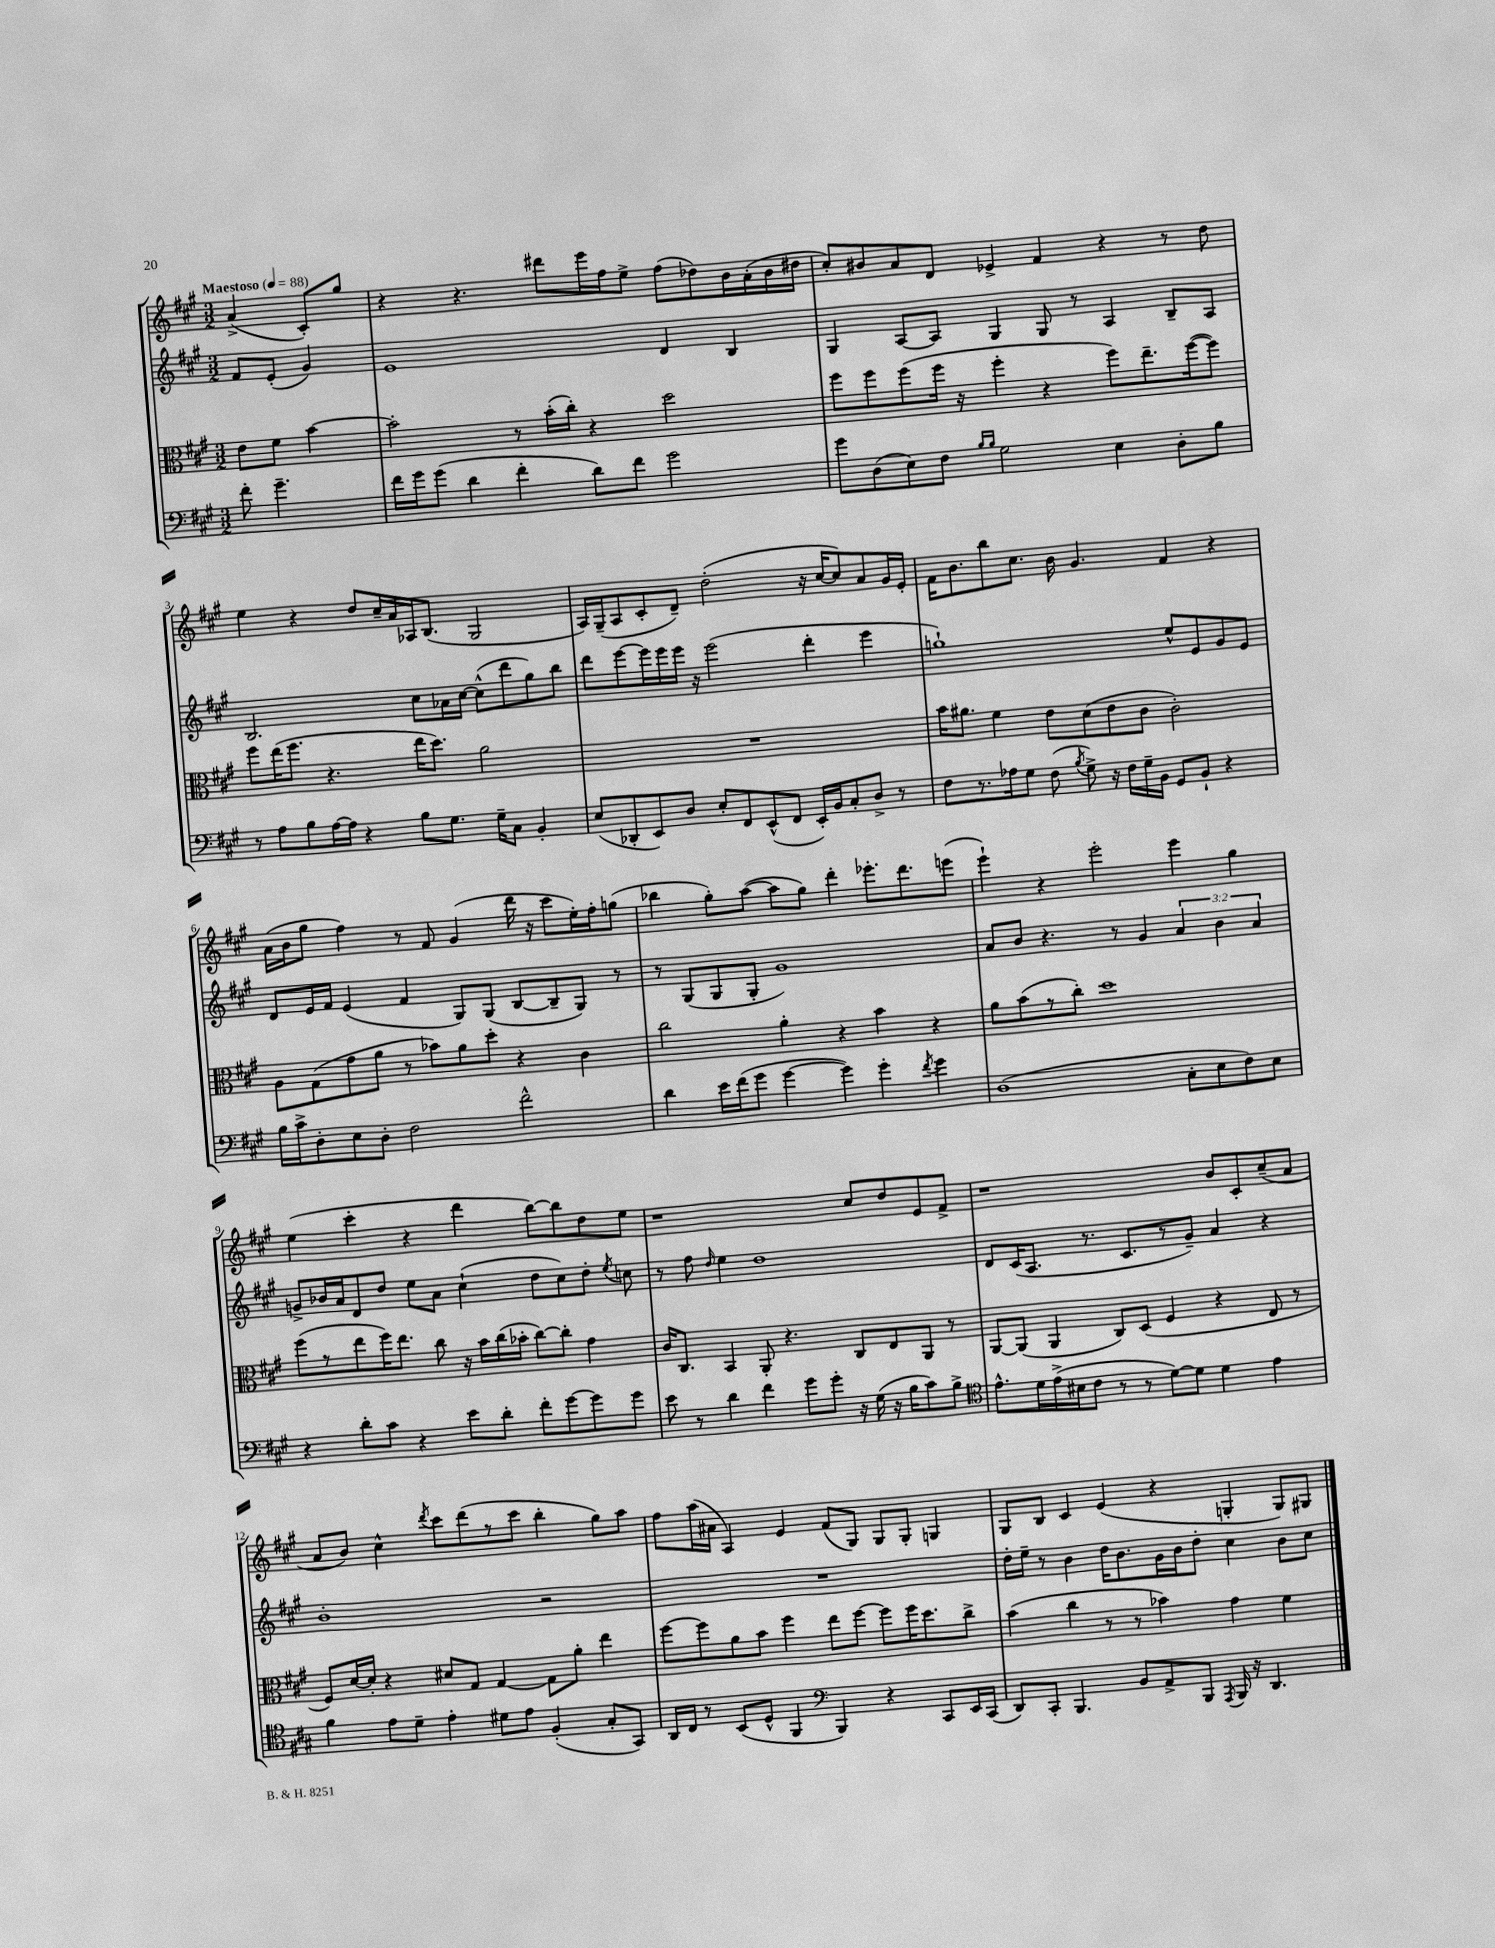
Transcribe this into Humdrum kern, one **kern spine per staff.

**kern	**kern	**kern	**kern
*staff4	*staff3	*staff2	*staff1
*clefF4	*clefC3	*clefG2	*clefG2
*k[f#c#g#]	*k[f#c#g#]	*k[f#c#g#]	*k[f#c#g#]
*M3/2	*M3/2	*M3/2	*M3/2
*MM88	*MM88	*MM88	*MM88
8f#'\	8e\L	8f#/L	(4a^/
4.g#~\	8f#\J	(8e'/J	.
.	[4b\	4g#/)	8c#'/L)
.	.	.	8gg#/J
=	=	=	=
16f#\LL	2b'\]	1e	4r
16g#\J	.	.	.
(8g#\J	.	.	.
4d\	.	.	4.r
4f#'\	8r	.	.
.	(16b'\LL	.	8ddd#\L
.	16cc#'\JJ)	.	.
8d\L)	4r	.	16eee\L
.	.	.	16ff#\J
8f#\J	.	.	8ee^\J
2g#\	2dd\	4d/	(8ff#\L
.	.	.	8dd-\)
.	.	4B/	16b\L
.	.	.	(16a'\
.	.	.	16b\
.	.	.	16dd#\JJ
=	=	=	=
8g#\L	8ff#\L	4G#/	8cc#'/L)
(8D\	8ff#\	.	8b#/
8E\)	(8ff#\	[8A/L	8a/
8F#\J	16ff#\Jk	8A/]J	8d/J
.	16r	.	.
16qqB/LL	.	.	.
16qqB/JJ	.	.	.
2G#\	4ff#'\	4G#/	4e-^/
.	4r	8G#/	4f#/
.	.	8r	.
4E\	8ff#\L)	4A/	4r
.	8.ee~\	.	.
8D'\L	.	8B~/L	8r
.	([16ff#\k	.	.
8B\J	8ff#\]J)	8A/J	8dd\
=	=	=	=
8r	8ff#\L	2.B/	4ee\
8A\L	(16ee\K	.	.
.	8.ff#\J	.	.
8B\	.	.	4r
[16A\L	4.r	.	.
16A\]JJ	.	.	.
4r	.	.	8dd/L
.	.	.	16cc#~/L
.	.	.	16a/
8B\L	16ee\LK	8cc#\L	16A-/J
.	8.dd\J)	.	(8.B/J
8.G#\J	.	16a-\L	.
.	.	[16cc#\JJ	.
.	2a\	(8cc#^^\]L	2G#/
16G#~\LK	.	.	.
8C#\J	.	8ddd\	.
4BB'/	.	8gg#\)	.
.	.	8bb\J	.
=	=	=	=
(8E/L	1.r	8ddd\L	16A/LL)
.	.	.	(16G#~/J
8DD-'/	.	[8eee\	8A/
8EE/)	.	16eee\]L	8c#'/
.	.	16eee\	.
8D/J	.	16eee\JJ	8d~/J)
.	.	16r	.
8E'/L	.	(2eee\	(2dd'\
8FF#/	.	.	.
(8EE^^/	.	.	.
8FF#/J	.	.	.
16EE'/LL)	.	4ddd'\	16r
16BB/J	.	.	[16cc#/LK
8C#'/	.	.	8cc#/])
8D^/J	.	4eee\	8a/
8r	.	.	16g#/L
.	.	.	16e'/JJ
=	=	=	=
8F#\L	16b\LK	1gg`)	16f#\LK
.	8.a#\J	.	8.b\
8.r	.	.	.
.	4f#\	.	8bb\
16A-\k	.	.	.
8G#\J	.	.	8.cc#\J
(8F#\	8e\L	.	.
.	.	.	16b\
8qB/	.	.	.
8G#^\)	(8d\	.	4.g#/
16r	8e\	.	.
16F#\LL	.	.	.
16G#~\	8c#\J	.	.
16BB\JJ	.	.	.
8GG#/L	2c#'\)	8ee^^/L	4f#/
8BB`/J	.	8e/	.
4r	.	8g#/	4r
.	.	8e/J	.
=	=	=	=
16B\LL	8A\L	8d/L	(16a\LL
16c#^\J	.	.	16b\J
8D'\	(8G#\	16e/L	8gg#\J
.	.	16f#/JJ	.
8E\	8g#\	(4e/	4ff#\)
8D'\J	8a\J	.	.
2F#\	8r	4f#/	8r
.	8b-\L)	.	8f#/
.	8a\	8G#/L)	(4g#/
.	8dd'\J	(8G#/J	.
2f#^^\	4r	[8B/L	16ddd\
.	.	.	16r
.	.	8B~/]	8ccc#\L
.	4c#\	8G#/J)	16ee'\L)
.	.	.	16ff#'\J
.	.	8r	(8gg\J
=	=	=	=
4d\	2cc#\	8r	4bb-\
.	.	(8G#/L	.
16e\LL	.	8G#/	8gg#'\L)
(16f#\J	.	.	.
8g#\J	.	8G#'/J	([8aa\J
[4g#\	4a'\	1g#)	8aa\]L
.	.	.	8gg#\J)
4g#\])	4r	.	4ddd'\
4g#'\	4b\	.	8.eee-'\L
.	.	.	8.ddd\
8qf#/	.	.	.
4g#\	4r	.	.
.	.	.	(8eee\J
=	=	=	=
(1D	8a\L	8a/L	4eee`\)
.	(8b\	8b/J	.
.	8r	4.r	4r
.	8cc#'\J)	.	.
.	1dd	.	2eee'\
.	.	8r	.
.	.	4g#/	.
8C#'\L	.	6a/	4eee\
8E\	.	.	.
.	.	6b\	.
8F#\)	.	.	4gg#\
.	.	6a/	.
8E\J	.	.	.
=	=	=	=
4r	(8ff#\L	8g^/L	(4ee\
.	8r	16b-/L	.
.	.	16a/J	.
8d'\L	8ee\	8d/	4ccc#'\
8c#\J	16ff#\K)	8dd/J	.
.	8.ee\J	.	.
4r	.	8ee\L	4r
.	8cc#\	8a\J	.
8e\L	16r	(4cc#`\	4ddd\
.	16b\LL	.	.
8d'\J	(16cc#\	.	.
.	16b-'\JJ	.	.
8f#'\L	[8cc#\L)	8dd\L	[8bb\L)
[8g#\	8cc#'\]J	8cc#\)	8bb\]
8g#\]	4g#\	8dd'\J	8dd\
.	.	8qee/	.
8g#\J	.	8cc\	8ee\J
=	=	=	=
8e\	16c#/LK	8r	1r
.	8.C#/J	.	.
8r	.	8ff#\	.
.	.	16qqdd/	.
4d\	4BB/	4ee\	.
4f#\	8AA'/	1dd	.
.	4.r	.	.
8g#\L	.	.	.
8g#'\J	.	.	.
16r	8C#/L	.	8cc#/L
(16G#\	.	.	.
16r	8E/	.	8dd/
16B\LK	.	.	.
8c#\)	8AA/J	.	8e/
8B^\J	8r	.	8f#^/J
=	=	=	=
*clefC4	*	*	*
8.e^^\L	[8AA/L	8d/L	1r
.	(8AA/]J	(16c#/K	.
16d\L	.	8.A/J	.
(16e^\	4AA/	.	.
16B#\J	.	.	.
8c#\J	.	8.r	.
8r	8C#/L)	.	.
.	.	8.c#/L	.
8r	(8D/J	.	.
[8d\L)	4F#/	8r	.
8d\]J	.	8g#~/J)	.
4d\	4r	4a/	8b/L
.	.	.	8c#'/
4e\	8E/	4r	(8cc#~/
.	8r	.	8a/J
=	=	=	=
4f#\	8F#/L)	1b'	8a/L
.	[16d/L	.	8b/J)
.	16d'/]JJ	.	.
8e\L	4r	.	4cc#^^\
8d~\J	.	.	.
.	.	.	8qddd/
4e'\	8d#/L	.	8ccc#\L
.	8G#/J	.	(8ddd\
8d#\L	[4G#/	.	8r
8e\J	.	.	8ccc#\J
(4F#'/	8G#\]L	2r	4bb'\
.	8a'\J	.	.
8G#'/L	4ee\	.	8gg#\L)
8GG#/J)	.	.	8aa\J
=	=	=	=
16AA/LL	[8ff#\L	1.r	8ff#\L
16C#/JJ	.	.	.
8r	8ff#\]	.	(16aa\L
.	.	.	16a#\JJ
(8BB/L	8a\	.	4A/)
8D^^/J	8b\J	.	.
4FF#/	4ff#\	.	4e/
*clefF4	*	*	*
4BBB/)	8ee\L	.	(8f#/L
.	[8ff#\J	.	8G#/J)
4r	8ff#\]L	.	8G#/L
.	16ff#\K	.	8G#'/J
.	8.dd\	.	.
8CC#/L	.	.	4G/
16EE/L	8cc#^\J	.	.
(16CC#/JJ	.	.	.
=	=	=	=
8DD/L)	(4b\	16dd'\LL	8G#/L
.	.	16ee~\JJ	.
8CC#'/J	.	8r	8B/J
4.BBB/	4cc#\	4b\	4c#/
.	8r	16dd\LK	(4e/
.	.	8.b\	.
8BB/L	8r	.	.
8AA^/	4b-\)	16g#\L	4r
.	.	16b\J	.
8BBB/J	.	8dd'\J	.
8qAAA/	.	.	.
16BBB/	4g#\	4cc#\	4G'/
16r	.	.	.
4.DD/	.	.	.
.	4f#\	8b\L	8G/L)
.	.	8cc#\J	8G#/J
==	==	==	==
*-	*-	*-	*-
